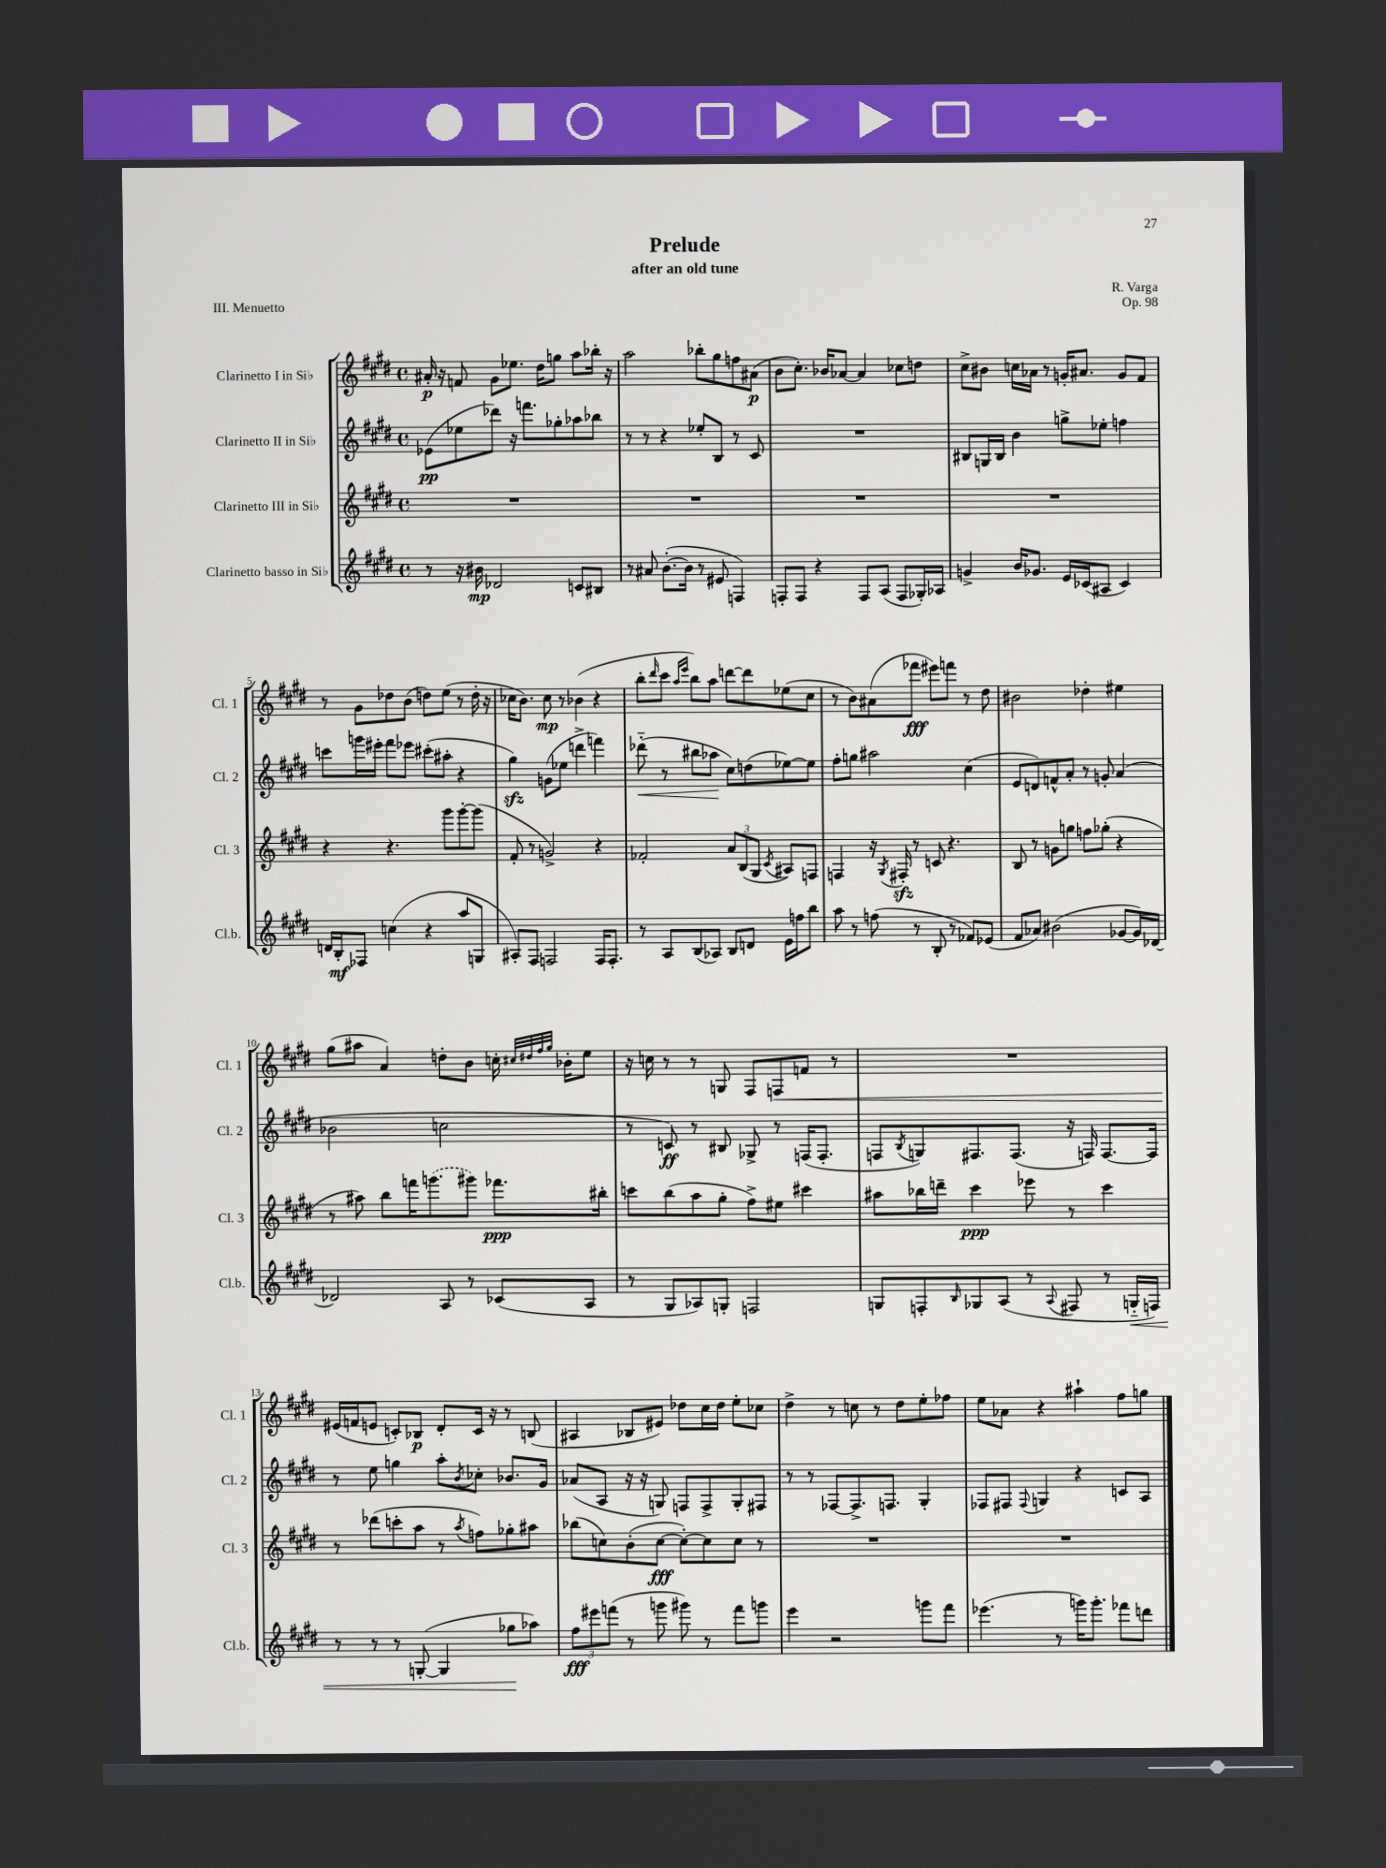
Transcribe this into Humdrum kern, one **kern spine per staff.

**kern	**dynam	**kern	**dynam	**kern	**dynam	**kern	**dynam
*part4	*part4	*part3	*part3	*part2	*part2	*part1	*part1
*staff4	*staff4	*staff3	*staff3	*staff2	*staff2	*staff1	*staff1
*I"Clarinetto basso in Si♭	*	*I"Clarinetto III in Si♭	*	*I"Clarinetto II in Si♭	*	*I"Clarinetto I in Si♭	*
*I'Cl.b.	*	*I'Cl. 3	*	*I'Cl. 2	*	*I'Cl. 1	*
*clefG2	*	*clefG2	*	*clefG2	*	*clefG2	*
*k[f#c#g#d#]	*	*k[f#c#g#d#]	*	*k[f#c#g#d#]	*	*k[f#c#g#d#]	*
*M4/4	*	*M4/4	*	*M4/4	*	*M4/4	*
*met(c)	*	*met(c)	*	*met(c)	*	*met(c)	*
=1	=1	=1	=1	=1	=1	=1	=1
8r	.	1r	.	(8e-X\L	pp	16a#X'/	p
.	.	.	.	.	.	16r	.
16r	.	.	.	8ee-X\	.	8fn/	.
16b#X\	mp	.	.	.	.	.	.
2d-X/	.	.	.	8ddd-X\J)	.	8g#\L	.
.	.	.	.	16r	.	8.ee-X\J	.
.	.	.	.	8.fffn\L	.	.	.
.	.	.	.	.	.	16dd#\KL	.
.	.	.	.	8gg-X'\	.	8ggn\J	.
8cn/L	.	.	.	8aa-X\	.	8aa\L	.
8B#X/J	.	.	.	8bb-X\J	.	16bb-X'\Jk	.
.	.	.	.	.	.	16r	.
=2	=2	=2	=2	=2	=2	=2	=2
8r	.	1r	.	8r	.	2aa\	.
8a#X/	.	.	.	8r	.	.	.
([8.b'\L	.	.	.	4r	.	.	.
16b\Jk]	.	.	.	.	.	.	.
8r	.	.	.	8ee-X'/L	.	8bb-X'\L	.
8e#X/	.	.	.	8B/J	.	8gg#\	.
4Fn/)	.	.	.	8r	.	8ffn\	.
.	.	.	.	8c#/	.	(8a#X\J	p
=3	=3	=3	=3	=3	=3	=3	=3
8Fn'/L	.	1r	.	1r	.	8b\L	.
8F/J	.	.	.	.	.	8.cc#'\J)	.
4r	.	.	.	.	.	.	.
.	.	.	.	.	.	16b-X/KL	.
.	.	.	.	.	.	[8a-X/J	.
8F/L	.	.	.	.	.	4a-/]	.
(8A/J	.	.	.	.	.	.	.
8F/L	.	.	.	.	.	8cc-X\L	.
16G-X'/L)	.	.	.	.	.	8ddn\J	.
16A-X/JJ	.	.	.	.	.	.	.
=4	=4	=4	=4	=4	=4	=4	=4
4gn^/	.	1r	.	8B#X/L	.	8cc#^\L	.
.	.	.	.	16Gn/L	.	8b#X\J	.
.	.	.	.	16B#/JJ	.	.	.
16b/KL	.	.	.	4b\	.	16ccn\LL	.
8.g-X/J	.	.	.	.	.	16a-X\JJ	.
.	.	.	.	.	.	8r	.
16e/LL	.	.	.	8ggn^\L	.	16gn'/KL	.
(16c-X/J	.	.	.	.	.	8.a#X/J	.
8A#X/J	.	.	.	8ee-X'\J	.	.	.
4c-/)	.	.	.	4ffn\	.	8g/L	.
.	.	.	.	.	.	8f#/J	.
!!LO:LB:g=z
=5	=5	=5	=5	=5	=5	=5	=5
16dn/LL	.	4r	.	8cccn\L	.	8r	.
16B'/J	mf	.	.	.	.	.	.
8F-X/J	.	.	.	16gggn\L	.	8g#\L	.
.	.	.	.	16eee#X'\JJ	.	.	.
(4ccn\	.	4.r	.	8fff#\L	.	8dd-X\	.
.	.	.	.	8eee-X\J	.	(8b\J	.
4r	.	.	.	(8ccc#X'\L	.	8ddn\L)	.
.	.	8ggg#\L	.	8aa#X'\J	.	(8ee\J	.
8aa/L	.	[8ggg#'\	.	4r	.	8r	.
8Gn/J	.	(8ggg#\J]	.	.	.	16dd'\	.
.	.	.	.	.	.	16r	.
=6	=6	=6	=6	=6	=6	=6	=6
8A#X'/L)	.	8f#'/	.	4gg#zz\)	.	16cc-X\KL	.
.	.	.	.	.	.	8.b\J)	.
8F#/J	.	8r	.	.	.	.	.
2Fn/	.	2gn^/)	.	(8gn\L	.	8cc-\	mp
.	.	.	.	8ee-X\J	.	8r	.
.	.	.	.	4dddn^\	.	(4b-X\	.
16F/KL	.	4r	.	4fffn\)	.	4r	.
8.F'/J	.	.	.	.	.	.	.
=7	=7	=7	=7	=7	=7	=7	=7
!	!	!	!	!	!LO:HP:b	!	!
8r	.	2f-X'/	.	(8ddd-X\	<	8bb'\L	.
.	.	.	.	.	.	16qqddd#/	.
8A/L	.	.	.	8r	.	8ccc#\J	.
.	.	.	.	.	.	16qqaa/LL	.
.	.	.	.	.	.	16qqeee/JJ	.
(8B/	.	.	.	8bb#X\L	.	8bb\L)	.
8A-X/J)	.	.	.	8aa-X\J	.	8aa\J	.
8B/L	.	12a/L	.	8cc#\L)	[	[8dddn\L	.
.	.	(12B/	.	.	.	.	.
8dn/J	.	.	.	(8ddn\	.	8ddd\]	.
.	.	12G#/J	.	.	.	.	.
.	.	8qc#/	.	.	.	.	.
16e\LL	.	8A#X/L)	.	[8ee-X\)	.	(8ee-X\	.
16ffn\J	.	.	.	.	.	.	.
8bb\J	.	8Fn/J	.	8ee-\J]	.	8cc#\J	.
=8	=8	=8	=8	=8	=8	=8	=8
8aa\	.	4Fn/	.	8ff#'\L	.	8r	.
8r	.	.	.	8ggn\J	.	8b\L)	.
(8ffn\	.	16r	.	2aa#X\	.	(8a#X\	.
.	.	8qG#/	.	.	.	.	.
.	.	16F#Xzz'/	.	.	.	.	.
8r	.	8r	.	.	.	8fff-X\J	fff
8B'/	.	8cn/	.	.	.	8eee#X\L)	.
8r	.	4.r	.	.	.	8fffn\J	.
8f-X/L)	.	.	.	(4cc#\	.	8r	.
(8e-X/J	.	.	.	.	.	8dd#\	.
=9	=9	=9	=9	=9	=9	=9	=9
8f#/L	.	8B/	.	8e/L	.	2b#X\	.
8a-X/J)	.	8r	.	8dn/)	.	.	.
(2b#X\	.	8gn\L	.	8fn^^/	.	.	.
.	.	8ggn\J	.	8a'/J	.	.	.
.	.	8ffn\L	.	8r	.	4dd-X'\	.
.	.	(8gg-X'\J	.	8gn'/	.	.	.
[8g-X/L	.	4r	.	(4a/	.	4ee#X\	.
16g-/L])	.	.	.	.	.	.	.
[16d-X/JJ	.	.	.	.	.	.	.
!!LO:LB:g=z
=10	=10	=10	=10	=10	=10	=10	=10
2d-X/]	.	8r	.	2b-X\	.	(8gg#\L	.
.	.	8aa#X\)	.	.	.	8aa#X\J	.
.	.	8bb\L	.	.	.	4a/)	.
.	.	16fffn\K	.	.	.	.	.
.	.	(8.gggn\	.	.	.	.	.
8A/	.	.	.	2ccn\	.	8ddn'\L	.
8r	.	8ggg#X\J)	.	.	.	8b\J	.
(8c-X/L	.	8.fff-X\L	ppp	.	.	16ccn'\	.
.	.	.	.	.	.	32qqcc#X/LLL	.
.	.	.	.	.	.	32qqdd#X/	.
.	.	.	.	.	.	32qqff#/	.
.	.	.	.	.	.	32qqgg#/JJJ	.
.	.	.	.	.	.	16b-X'\KL	.
8A/J	.	.	.	.	.	8ee\J	.
.	.	16bb#X'\Jk	.	.	.	.	.
=11	=11	=11	=11	=11	=11	=11	=11
8r	.	8cccn\L	.	8r	.	16r	.
.	.	.	.	.	.	16ccn\	.
8G#/L	.	(8bb\	.	8cn/)	ff	8r	.
8A-X/)	.	8aa\	.	8r	.	8r	.
8Gn'/J	.	8gg#'\J	.	8B#X/	.	8Gn/	.
2Fn/	.	8ff#^\L)	.	8G-X^/	.	8F#/L	.
!	!	!	!	!	!	!	!LO:HP:b
.	.	8ee#X\J	.	8r	.	8Fn/	<
.	.	4ccc#X\	.	(16Fn/KL	.	8fn/J	.
.	.	.	.	8.F'/J	.	.	.
.	.	.	.	.	.	8r	.
=12	=12	=12	=12	=12	=12	=12	=12
8Gn/L	.	8aa#X\L	.	8Fn/L	.	1r	.
.	.	.	.	8qB/	.	.	.
8Fn'/	.	16bb-X\L	.	8Gn/)	.	.	.
.	.	16dddn~\JJ	.	.	.	.	.
16qqB/	.	.	.	.	.	.	.
8G-X/	.	4ccc#\	ppp	8.F#X/	.	.	.
(8A/J	.	.	.	.	.	.	.
.	.	.	.	(8.F#/J	.	.	.
8r	.	8eee-X\	.	.	.	.	.
8qqA/	.	.	.	.	.	.	.
8F#X/	.	8r	.	16r	.	.	.
.	.	.	.	16Fn/)	.	.	.
8r	.	4ccc#\	.	[8.F/L	.	.	.
!	!LO:HP:b	!	!	!	!	!	!
16Gn/LL	<	.	.	.	.	.	.
16Fn/JJ)	.	.	.	16F/Jk]	.	.	.
!!LO:LB:g=z
=13	=13	=13	=13	=13	=13	=13	=13
8r	.	8r	.	8r	.	(16e#X/LL	.
.	.	.	.	.	.	16fn/J	[
8r	.	(8ddd-X\L	.	8ee\	.	8en/J	.
8r	.	8cccn'\	.	4ggn\	.	8cn'/L)	.
([8Gn'/	.	8aa\J	.	.	.	8B-X/J	p
4G/]	.	8r	.	8aa'\L	.	8d#'/L	.
.	.	8qaa/	.	8qb/	.	.	.
.	.	8ffn\L)	.	8cc-X'\J	.	16c/Jk	.
.	.	.	.	.	.	16r	.
8gg-X\L	.	8gg-X'\	.	8.b-X/L	.	8r	.
8aa-X\J)	[	8aa#X\J	.	.	.	(8Bn/	.
.	.	.	.	16g#/Jk	.	.	.
=14	=14	=14	=14	=14	=14	=14	=14
12ff#\L	fff	(8bb-X\L	.	(8a-X/L	.	4A#X/	.
12eee#X\	.	.	.	.	.	.	.
.	.	8ccn\)	.	8A/J	.	.	.
(12fffn\J	.	.	.	.	.	.	.
8r	.	(8b'\	.	16r	.	8B-X/L	.
.	.	.	.	16r	.	.	.
8gggn\	.	[8cc\J	fff	8Gn/)	.	8e#X/J)	.
8ggg#X\)	.	8cc'\L_)	.	8Fn/L	.	8dd-X\L	.
8r	.	8cc\]	.	8F^/	.	16cc#\L	.
.	.	.	.	.	.	16dd-\JJ	.
8fff\L	.	8cc\J	.	8G'/	.	8ee'\L	.
8gggn\J	.	8r	.	8F#X/J	.	8cc-X\J	.
=15	=15	=15	=15	=15	=15	=15	=15
4eee\	.	1r	.	8r	.	4dd#^\	.
.	.	.	.	8r	.	.	.
2r	.	.	.	[8F-X/L	.	8r	.
.	.	.	.	8.F-^/]	.	8ccn\	.
.	.	.	.	.	.	8r	.
.	.	.	.	8.Fn/J	.	.	.
.	.	.	.	.	.	8dd#\L	.
8gggn\L	.	.	.	4G#'/	.	8ee'\	.
8fff#\J	.	.	.	.	.	8ff-X\J	.
=16	=16	=16	=16	=16	=16	=16	=16
(4.eee-X\	.	1r	.	8F-X/L	.	8ee\L	.
.	.	.	.	8F#X/J	.	8a-X\J	.
.	.	.	.	8qqF#/	.	.	.
.	.	.	.	4Gn/	.	4r	.
8r	.	.	.	.	.	.	.
16gggn\KL)	.	.	.	4r	.	4aa#X`\	.
8.ggg'\J	.	.	.	.	.	.	.
8fff-X\L	.	.	.	8cn/L	.	8ff#\L	.
8dddn\J	.	.	.	8A/J	.	8ggn\J	.
==	==	==	==	==	==	==	==
*-	*-	*-	*-	*-	*-	*-	*-
